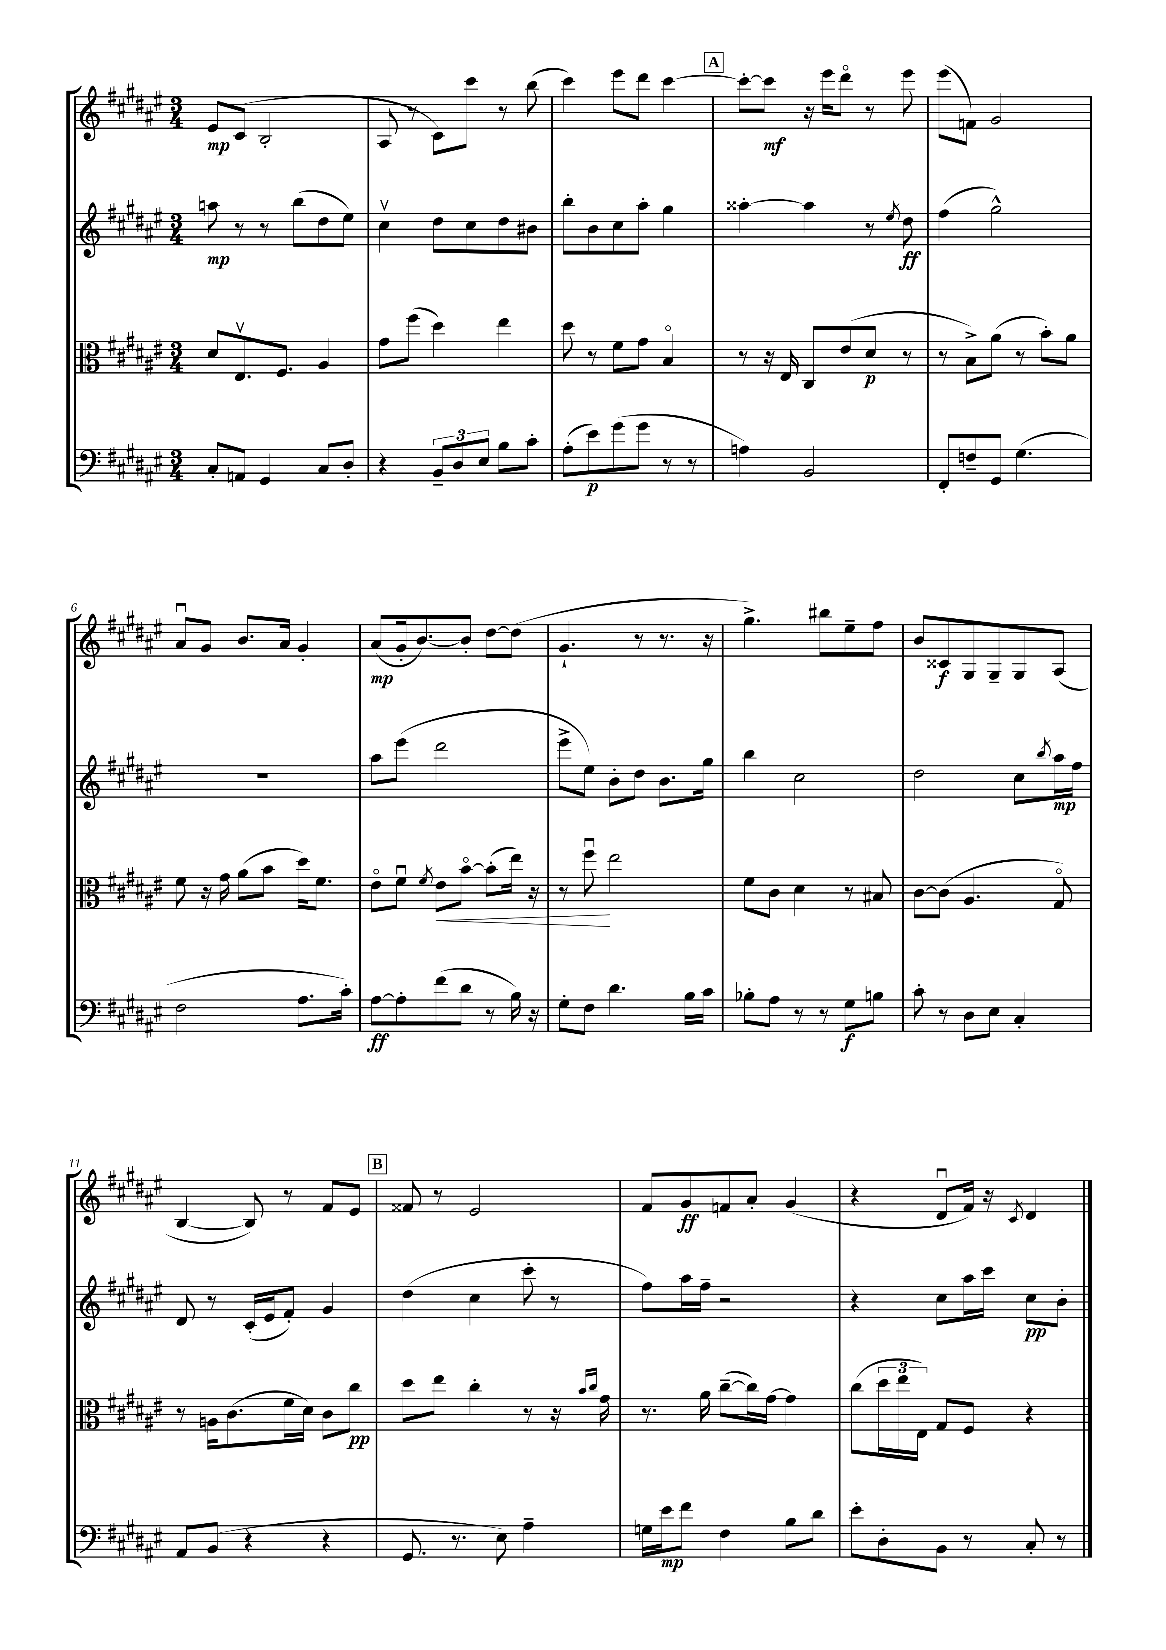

**kern	**dynam	**kern	**dynam	**kern	**dynam	**kern	**dynam
*part4	*part4	*part3	*part3	*part2	*part2	*part1	*part1
*staff4	*staff4	*staff3	*staff3	*staff2	*staff2	*staff1	*staff1
*clefF4	*	*clefC3	*	*clefG2	*	*clefG2	*
*k[f#c#g#d#a#e#]	*	*k[f#c#g#d#a#e#]	*	*k[f#c#g#d#a#e#]	*	*k[f#c#g#d#a#e#]	*
*M3/4	*	*M3/4	*	*M3/4	*	*M3/4	*
=1	=1	=1	=1	=1	=1	=1	=1
8C#'/L	.	8d#/L	.	8aan\	mp	8e#/L	mp
8AAn/J	.	8.E#v/	.	8r	.	(8c#/J	.
4GG#/	.	.	.	8r	.	2B'/	.
.	.	8.F#/J	.	.	.	.	.
.	.	.	.	(8bb\L	.	.	.
8C#/L	.	4A#/	.	8dd#\	.	.	.
8D#'/J	.	.	.	8ee#\J)	.	.	.
=2	=2	=2	=2	=2	=2	=2	=2
4r	.	8g#\L	.	4cc#v\	.	8A#/	.
.	.	(8ff#\J	.	.	.	8r	.
12BB~/L	.	4dd#\)	.	8dd#\L	.	8c#\L)	.
12D#/	.	.	.	.	.	.	.
.	.	.	.	8cc#\	.	8ccc#\J	.
12E#/J	.	.	.	.	.	.	.
8B\L	.	4ee#\	.	8dd#\	.	8r	.
8c#'\J	.	.	.	8b#X\J	.	(8bb\	.
=3	=3	=3	=3	=3	=3	=3	=3
(8A#'\L	.	8dd#\	.	8bb'\L	.	4ccc#\)	.
8e#\)	p	8r	.	8b\	.	.	.
(8g#\	.	8f#\L	.	8cc#\	.	8eee#\L	.
8g#\J	.	8g#\J	.	8aa#'\J	.	8ddd#\J	.
8r	.	4B/	.	4gg#\	.	[4ccc#\	.
8r	.	.	.	.	.	.	.
!!LO:REH:place=s1:t=A
=4	=4	=4	=4	=4	=4	=4	=4
4An\)	.	8r	.	[4aa##X'\	.	8ccc#'\L_	.
.	.	16r	.	.	.	8ccc#\J]	mf
.	.	16E#/	.	.	.	.	.
2BB/	.	8C#/L	.	4aa##\]	.	16r	.
.	.	.	.	.	.	16eee#\KL	.
.	.	(8e#/	.	.	.	8ddd#\J	.
.	.	8d#/J	p	8r	.	8r	.
.	.	.	.	8qee#/	.	.	.
.	.	8r	.	8dd#\	ff	8eee#\	.
=5	=5	=5	=5	=5	=5	=5	=5
8FF#'/L	.	8r	.	(4ff#\	.	(8eee#\L	.
8Fn~/	.	8B^\L)	.	.	.	8fn\J)	.
8GG#/J	.	(8a#\J	.	2gg#^^\)	.	2g#/	.
(4.G#\	.	8r	.	.	.	.	.
.	.	8b'\L)	.	.	.	.	.
.	.	8a#\J	.	.	.	.	.
!!LO:LB:g=z
=6	=6	=6	=6	=6	=6	=6	=6
2F#\	.	8f#\	.	2.r	.	8a#u/L	.
.	.	16r	.	.	.	8g#/J	.
.	.	16g#\	.	.	.	.	.
.	.	(8a#\L	.	.	.	8.b/L	.
.	.	8b\J	.	.	.	.	.
.	.	.	.	.	.	16a#/Jk	.
8.A#\L	.	16dd#\KL)	.	.	.	4g#'/	.
.	.	8.f#\J	.	.	.	.	.
16c#'\Jk)	.	.	.	.	.	.	.
=7	=7	=7	=7	=7	=7	=7	=7
[8A#\L	ff	8e#\L	.	8aa#\L	.	(8a#/L	mp
8A#'\]	.	8f#u\J	.	(8eee#\J	.	16g#'/k	.
.	.	.	.	.	.	[8.b/)	.
.	.	8qf#/	.	.	.	.	.
!	!	!	!LO:HP:b	!	!	!	!
(8f#\	.	8e#\L	<	2ddd#\	.	.	.
8d#\J	.	[8b\J	.	.	.	8b'/J]	.
8r	.	(8b'\L]	.	.	.	[8dd#\L	.
16B\)	.	16ee#\Jk)	.	.	.	(8dd#\J]	.
16r	.	16r	.	.	.	.	.
=8	=8	=8	=8	=8	=8	=8	=8
8G#'\L	.	8r	.	8eee#^\L	.	4.g#`/	.
8F#\J	.	8ff#u\	.	8ee#\J)	.	.	.
4.d#\	.	2ee#\	[	8b'\L	.	.	.
.	.	.	.	8dd#\J	.	8r	.
.	.	.	.	8.b\L	.	8.r	.
16B\LL	.	.	.	.	.	.	.
16c#\JJ	.	.	.	16gg#\Jk	.	16r	.
=9	=9	=9	=9	=9	=9	=9	=9
8B-X'\L	.	8f#\L	.	4bb\	.	4.gg#^\)	.
8A#\J	.	8c#\J	.	.	.	.	.
8r	.	4d#\	.	2cc#\	.	.	.
8r	.	.	.	.	.	8bb#X\L	.
8G#\L	f	8r	.	.	.	8ee#~\	.
8Bn\J	.	8B#X/	.	.	.	8ff#\J	.
=10	=10	=10	=10	=10	=10	=10	=10
8c#'\	.	[8c#\L	.	2dd#\	.	8b/L	.
8r	.	(8c#\J]	.	.	.	8c##X/	f
8D#\L	.	4.A#/	.	.	.	8G#/	.
8E#\J	.	.	.	.	.	8G#~/	.
4C#'/	.	.	.	8cc#\L	.	8G#/	.
.	.	.	.	8qbb/	.	.	.
.	.	8G#/)	.	16aa#\L	mp	(8A#/J	.
.	.	.	.	16ff#\JJ	.	.	.
!!LO:LB:g=z
=11	=11	=11	=11	=11	=11	=11	=11
8AA#/L	.	8r	.	8d#/	.	[4B/	.
(8BB/J	.	16An\KL	.	8r	.	.	.
.	.	(8.c#\	.	.	.	.	.
4r	.	.	.	(16c#'/LL	.	8B/])	.
.	.	.	.	16e#/J	.	.	.
.	.	16f#\L	.	8f#'/J)	.	8r	.
.	.	16d#\JJ)	.	.	.	.	.
4r	.	8c#\L	.	4g#/	.	8f#/L	.
.	.	8cc#\J	pp	.	.	8e#/J	.
!!LO:REH:place=s1:t=B
=12	=12	=12	=12	=12	=12	=12	=12
8.GG#/	.	8dd#\L	.	(4dd#\	.	8f##X/	.
.	.	8ee#\J	.	.	.	8r	.
8.r	.	.	.	.	.	.	.
.	.	4cc#'\	.	4cc#\	.	2e#/	.
8E#\)	.	.	.	.	.	.	.
4A#~\	.	8r	.	8ccc#'\	.	.	.
.	.	16r	.	8r	.	.	.
.	.	16qqb/LL	.	.	.	.	.
.	.	16qqcc#/JJ	.	.	.	.	.
.	.	16g#\	.	.	.	.	.
=13	=13	=13	=13	=13	=13	=13	=13
16Gn\LL	.	8.r	.	8ff#\L)	.	8f#/L	.
16e#\J	mp	.	.	.	.	.	.
8f#\J	.	.	.	16aa#\L	.	8g#/	ff
.	.	16a#\	.	16ff#~\JJ	.	.	.
4F#\	.	([8cc#~\L	.	2r	.	8fn/	.
.	.	16cc#\L])	.	.	.	8a#'/J	.
.	.	[16g#\JJ	.	.	.	.	.
8B\L	.	4g#\]	.	.	.	(4g#/	.
8d#\J	.	.	.	.	.	.	.
=14	=14	=14	=14	=14	=14	=14	=14
8e#'\L	.	(8cc#\L	.	4r	.	4r	.
8D#'\	.	24dd#\L	.	.	.	.	.
.	.	24ee#\	.	.	.	.	.
.	.	24E#\JJ)	.	.	.	.	.
8BB\J	.	8G#/L	.	8cc#\L	.	8d#u/L	.
8r	.	8F#/J	.	16aa#\L	.	16f#/Jk)	.
.	.	.	.	16ccc#\JJ	.	16r	.
.	.	.	.	.	.	8qc#/	.
8C#'/	.	4r	.	8cc#\L	pp	4d#/	.
8r	.	.	.	8b'\J	.	.	.
==	==	==	==	==	==	==	==
*-	*-	*-	*-	*-	*-	*-	*-
